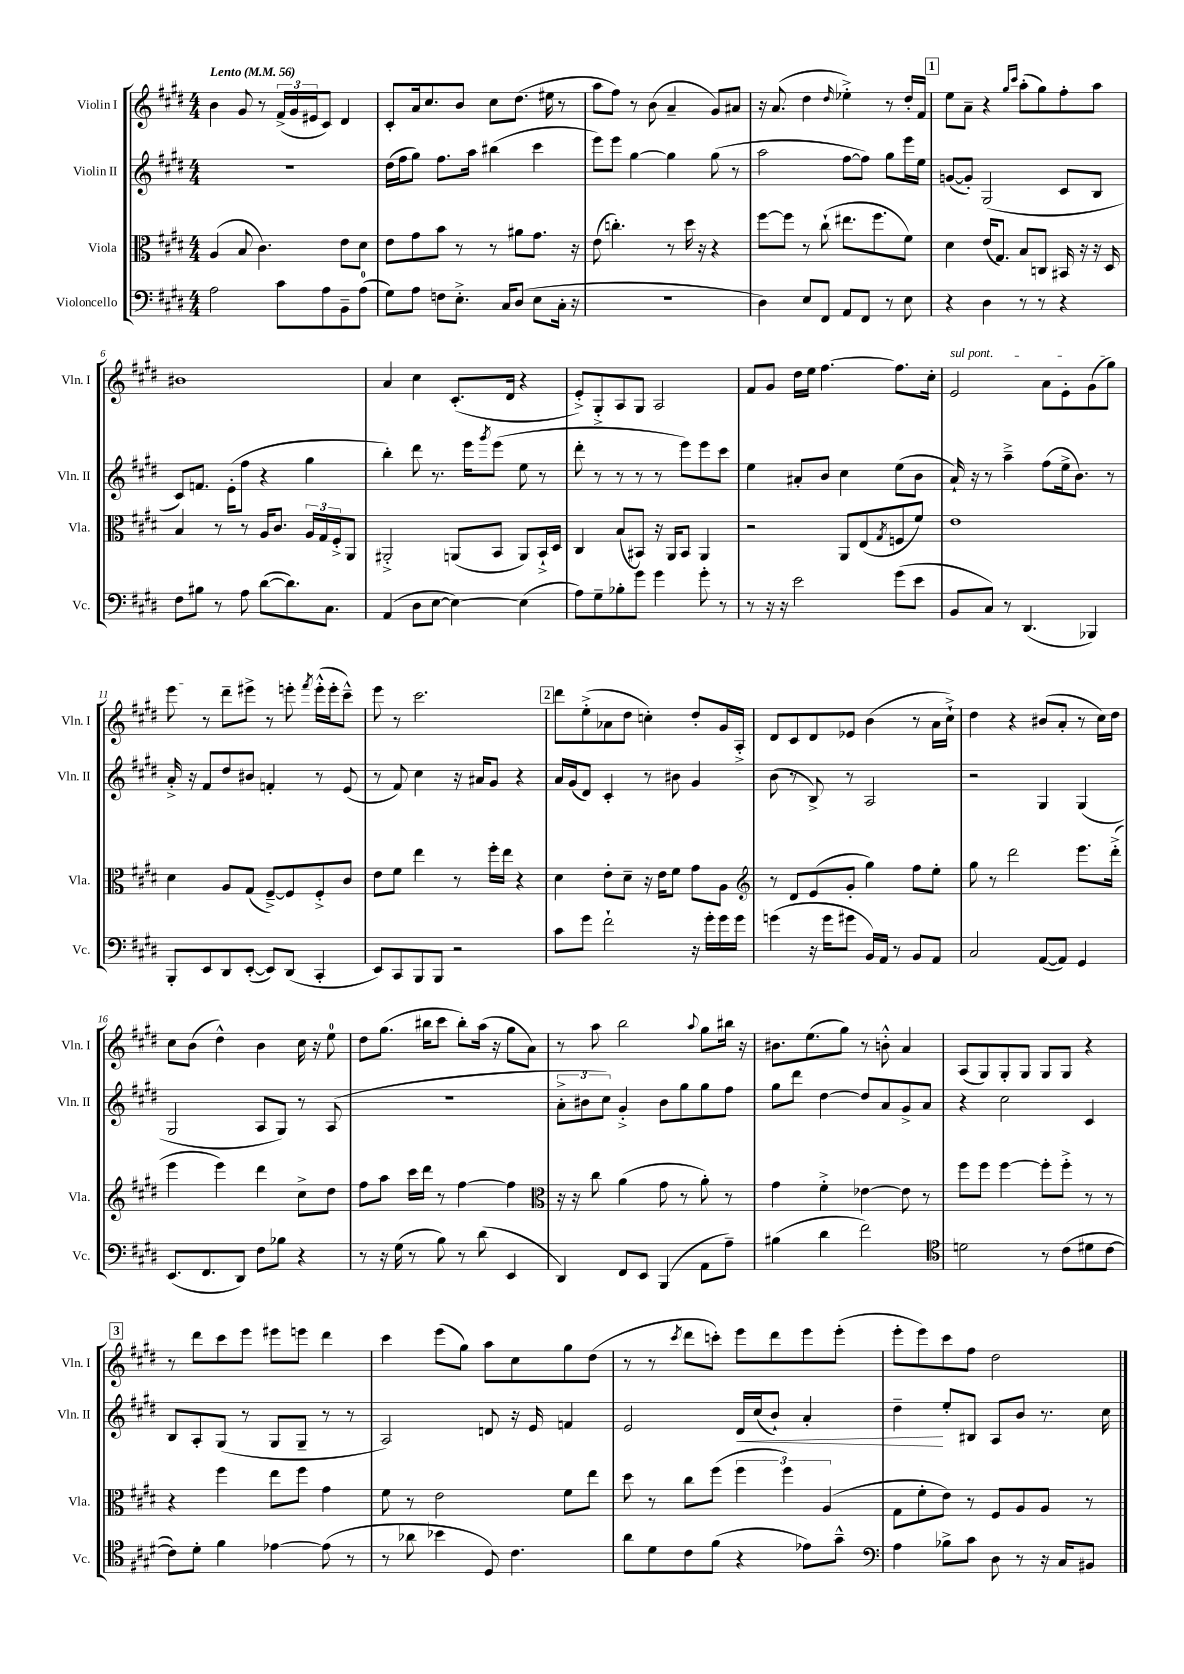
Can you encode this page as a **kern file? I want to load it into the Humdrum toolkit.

**kern	**kern	**kern	**kern
*staff4	*staff3	*staff2	*staff1
*clefF4	*clefC3	*clefG2	*clefG2
*k[f#c#g#d#]	*k[f#c#g#d#]	*k[f#c#g#d#]	*k[f#c#g#d#]
*M4/4	*M4/4	*M4/4	*M4/4
*MM56	*MM56	*MM56	*MM56
2A	(4A	1r	4b
.	8B	.	8g#
.	4.c#)	.	8r
8c#	.	.	(24f#^
.	.	.	24g#
.	.	.	24e#
8A	.	.	8c#)
8BB~	8e	.	4d#
(8A	8d#	.	.
=	=	=	=
8G#)	8e	(16dd#	8c#'
.	.	16ff#	.
8A	8g#	8gg#)	16a
.	.	.	8.cc#
8F	8b	8.ff#	.
8.E'^	8r	.	8b
.	.	16aa	.
.	8r	(4bb#	8cc#
16C#	.	.	.
(8D#	8a#	.	(8.dd#
8E	8.g#	4ccc#	.
.	.	.	16ee#
16C#'	.	.	8r
16r	16r	.	.
=	=	=	=
1r	(8e	8eee)	8aa
.	4.cc')	8eee	8ff#)
.	.	[4gg#	8r
.	.	.	(8b
.	8r	4gg#]	4a~
.	16dd#	.	.
.	16r	.	.
.	4r	(8gg#	8g#)
.	.	8r	8a#
=	=	=	=
4D#)	[8ff#	2aa	16r
.	.	.	(8.a
.	8ff#]	.	.
8E	8r	.	4dd#
8FF#	(8cc#`	.	.
.	.	.	16qqdd#
8AA	8.ee#	[8ff#	4ee-'^)
8FF#	.	8ff#])	.
.	8.ff#	.	.
8r	.	8gg#	8r
8E	8f#)	16eee	16dd#'
.	.	16ee	16f#
=	=	=	=
4r	4d#	([8g	8ee
.	.	8g'])	8a~
4D#	(16e	(2G#	4r
.	8.G#)	.	.
.	.	.	16qqgg#
.	.	.	16qqccc#
8r	8B	.	(8aa'
8r	8C	.	8gg#)
4r	16BB#	8c#	8ff#'
.	16r	.	.
.	16r	8B	8aa
.	16D#	.	.
=	=	=	=
8F#	4B	8c#)	1b#
8B#	.	8.f	.
8r	8r	.	.
.	.	(16e'	.
8A	8r	8ff#	.
([8d#	16A	4r	.
.	8.c#	.	.
8.d#])	.	.	.
.	24A	4gg#	.
.	24G#	.	.
8.C#	.	.	.
.	24F#'^	.	.
.	8AA	.	.
=	=	=	=
(4AA	2AA#'^	4bb')	4a
8D#	.	8ddd#	4cc#
[8E	.	8.r	.
4E_)	(8AA	.	(8.c#'
.	.	16eee	.
.	.	8qggg#	.
.	8BB	(8eee	.
.	.	.	16d#
(4E]	8AA)	8ee	4r
.	16BB`^	8r	.
.	16D#	.	.
=	=	=	=
8A)	4C#	8ddd#'	8e'^)
8G#~	.	8r	8G#'^
8B-'	(8B	8r	8A
8g#	8BB#)	8r	8G#
4g#	16r	8r	2A
.	16AA	.	.
.	8BB#	8eee)	.
8g#'	4AA	8eee	.
8r	.	8ccc#	.
=	=	=	=
8r	2r	4ee	8f#
16r	.	.	8g#
16r	.	.	.
2e	.	8a#'	16dd#
.	.	.	16ee
.	.	8b	[4.ff#
.	8AA	4cc#	.
.	(8E	.	.
.	8qG#	.	.
(8g#	8F	(8ee	8.ff#]
8e	8f#)	8b	.
.	.	.	16cc#'
=	=	=	=
8BB	1e	16a`)	2e
.	.	16r	.
8C#)	.	8r	.
8r	.	4aa~^	.
(4.DD#	.	.	.
.	.	(8ff#	8a
.	.	16ee^	8e'
.	.	8.b)	.
4BBB-)	.	.	(8g#
.	.	8r	8gg#)
=	=	=	=
8BBB'	4d#	16a'^	8eee
.	.	16r	.
8EE	.	8f#	8r
8DD#	8A	8dd#	8ddd#~
([8EE'	(8G#	8b#	8eee#^
8EE])	[8F#~^)	4f'	8r
(8DD#	8F#]	.	8eee'
.	.	.	8qfff#
4CC#'	8F#'^	8r	(16eee'^^
.	.	.	16eee'
.	8c#	(8e	8ccc#~^^)
=	=	=	=
8EE)	8e	8r	8eee
8CC#	8f#	8f#)	8r
8BBB	4ee	4cc#	2.ccc#
8BBB	.	.	.
2r	8r	16r	.
.	.	16a#	.
.	16ff#'	8g#	.
.	16ee	.	.
.	4r	4r	.
=	=	=	=
8c#	4d#	16a	8ddd#
.	.	(16g#	.
8g#	.	8d#)	(8ee'^
2f#`	8e'	4c#'	8a-
.	8d#~	.	8dd#
.	16r	8r	4cc')
.	16e	.	.
.	8f#	8b#	.
16r	8g#	4g#	8dd#'
16g#'	.	.	.
16g#	8A	.	16g#
16g#	.	.	16A'^
=	=	=	=
*	*clefG2	*	*
(4g	8r	(8b	8d#
.	8d#	8r	8c#
16r	(8e	8B^)	8d#
16g	.	.	.
8g#	8g#'	8r	8e-
16BB)	4gg#)	2A	(4b
16AA	.	.	.
8r	.	.	.
8BB	8ff#	.	8r
8AA	8ee'	.	16a
.	.	.	16cc#`^)
=	=	=	=
2C#	8gg#	2r	4dd#
.	8r	.	.
.	2ddd#	.	4r
([8AA	.	4G#	(8b#
8AA])	.	.	8a'
4GG#	8.eee	(4G#	8r
.	.	.	16cc#)
.	(16ddd#'^	.	16dd#
=	=	=	=
(8.EE	4eee	2G#	8cc#
.	.	.	(8b
8.FF#	.	.	.
.	4eee)	.	4dd#^^)
8DD#)	.	.	.
8F#	4ddd#	8A	4b
8B-	.	8G#)	.
4r	8cc#^	8r	16cc#
.	.	.	16r
.	8dd#	(8A	8ee
=	=	=	=
8r	8ff#	1r	8dd#
16r	8aa	.	(8.gg#
(16G#	.	.	.
8r	16ccc#	.	.
.	16ddd#	.	16bb#
8B)	8r	.	8ccc#
8r	[4ff#	.	8bb#')
(8d#	.	.	(16aa
.	.	.	16r
4EE	4ff#]	.	8gg#
.	.	.	8a)
=	=	=	=
*	*clefC3	*	*
4DD#)	16r	12a'^	8r
.	16r	.	.
.	.	12b#	.
.	8cc#	.	8aa
.	.	12cc#)	.
8FF#	(4a	4g#'^	2bb
8EE	.	.	.
(4BBB	8g#	8b#	.
.	8r	8gg#	.
.	.	.	8qqaa
8AA	8a')	8gg#	8gg#
8A~)	8r	8ff#	16bb#
.	.	.	16r
=	=	=	=
(4B#	4g#	8gg#	8.b#
.	.	8ddd#	.
.	.	.	(8.ee
4d#	4f#'^	[4dd#	.
.	.	.	8gg#)
2f#)	[4e-	8dd#]	8r
.	.	8a	8b'^^
.	8e-]	8g#^	4a
.	8r	8a	.
=	=	=	=
*clefC4	*	*	*
2d	8ff#	4r	(8A
.	8ff#	.	8G#)
.	[4ff#	2cc#	8G#'
.	.	.	8G#
8r	8ff#']	.	8G#
(8c#	8ff#'^	.	8G#
8d#	8r	4c#	4r
[8c#	8r	.	.
=	=	=	=
8c#])	4r	8B	8r
8d#'	.	8A'	8ddd#
4f#	4ff#	(8G#	8ccc#
.	.	8r	8eee
[4e-	8ee	8G#	8eee#
.	8ff#	8G#~	8eee
(8e-]	4g#	8r	4ddd#
8r	.	8r	.
=	=	=	=
8r	8f#	2A)	4ccc#
8a-	8r	.	.
4b-	2e	.	(8eee
.	.	.	8gg#)
8D#)	.	8d	8aa
4.c#	.	16r	8cc#
.	.	16e	.
.	8f#	4f	8gg#
.	8ee	.	(8dd#
=	=	=	=
8a	8dd#	2e	8r
8d#	8r	.	8r
.	.	.	8qccc#
8c#	8cc#	.	8ddd#
(8f#	(8ff#	.	8ccc')
4r	6ff#	16d#	8eee
.	.	(16cc#	.
.	.	8b`)	8ddd#
.	6ff#)	.	.
8e-)	.	4a'	8eee
.	(6A	.	.
8g#~^^	.	.	(8eee'
=	=	=	=
*clefF4	*	*	*
4A	8G#	4dd#~	8eee'
.	8f#'	.	8eee)
8B-^	8e)	8ee'	8ccc#
8c#	8r	8B#	8ff#
8D#	8F#	8A	2dd#
8r	8A	8b	.
16r	8A	8.r	.
16C#	.	.	.
8BB#	8r	.	.
.	.	16cc#	.
==	==	==	==
*-	*-	*-	*-
